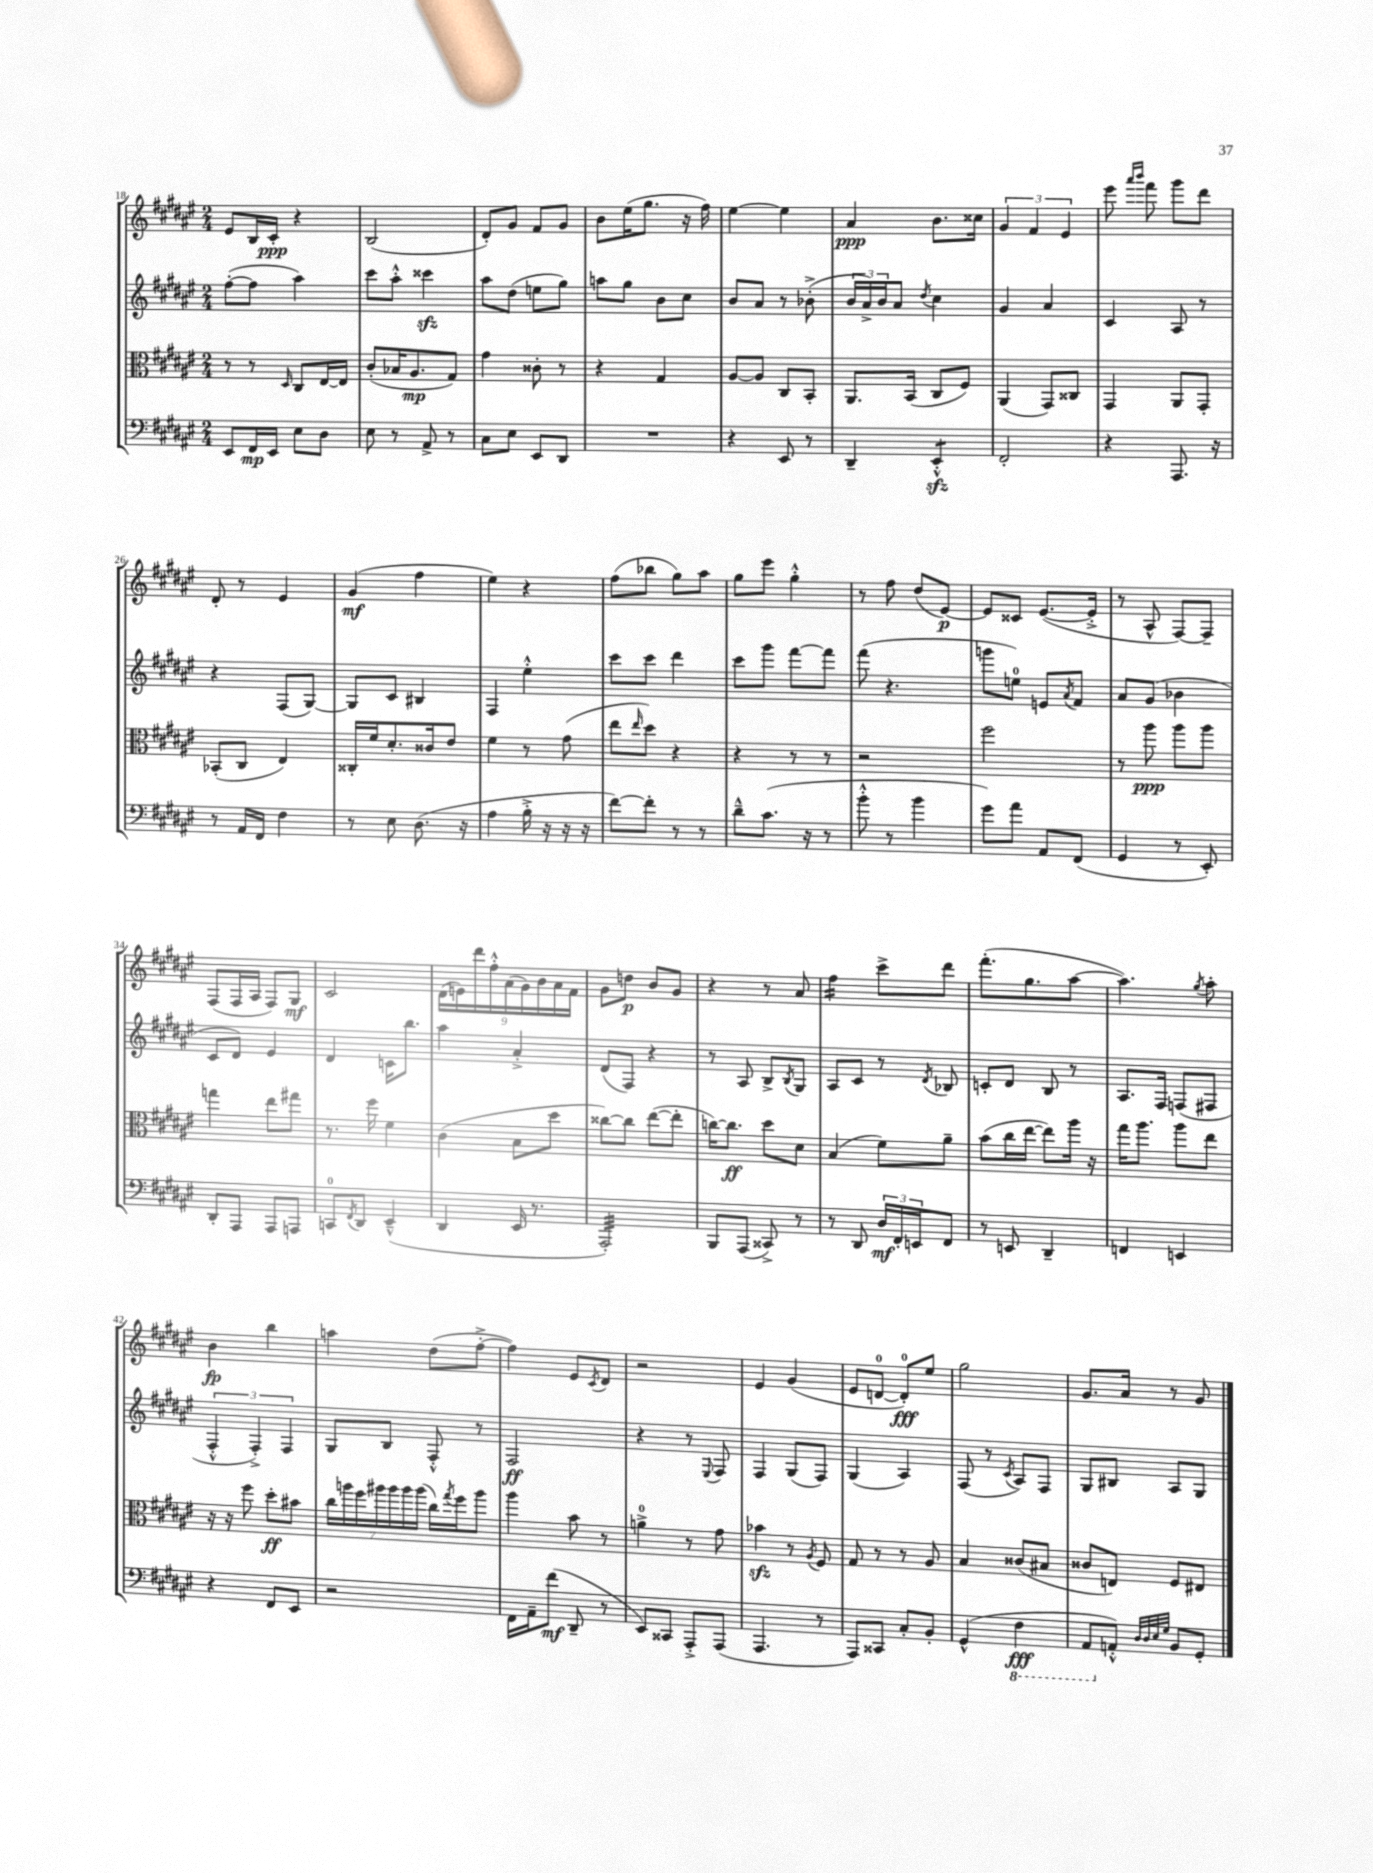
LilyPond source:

<<
\new StaffGroup <<
\new Staff = "s0" {
    \clef treble \key fis \major \numericTimeSignature \time 2/4
    eis'8 b16 cis'16-.\ppp r4 |
    b2( |
    dis'8-.) gis'8 fis'8 gis'8 |
    b'8 eis''16( gis''8. r16 fis''16) |
    eis''4~ eis''4 |
    ais'4\ppp b'8. cisis''16 |
    \tuplet 3/2 { gis'4 fis'4 eis'4 } |
    eis'''8 \grace { ais'''16 b'''16 } fis'''8 gis'''8 dis'''8 |
    dis'8-. r8 eis'4 |
    gis'4\mf( fis''4 |
    eis''4) r4 |
    fis''8( bes''8 gis''8) ais''8 |
    gis''8 eis'''8 gis''4-.-^ |
    r8 fis''8 dis''8( eis'8~\p) |
    eis'8 cisis'8 eis'8.~( eis'16-.-> |
    r8 ais8-^ fis8~) fis8-- |
    fis8( fis16 ais16 fis8) gis8\mf |
    cis'2 |
    \tuplet 9/8 { dis'16( e'16) dis'''16 fis''16-.-^ ais'16( gis'16) b'16 ais'16 fis'16 } |
    gis'8 d''8\p b'8 gis'8 |
    r4 r8 ais'8 |
    fis''4:16 cis'''8-> dis'''8 |
    fis'''8.-.( gis''8. ais''8~ |
    ais''4.) \acciaccatura { gis''8 } ais''8-. |
    b'4\fp b''4 |
    a''4 dis''8( fis''8~-.-> |
    fis''4) eis'8 \acciaccatura { cis'8 } dis'8 |
    r2 |
    eis'4 gis'4( |
    eis'8 d'8-0~ d'8-0-.\fff) eis''8 |
    gis''2 |
    gis'8. ais'16 r8 gis'8 \bar "|." |
}
\new Staff = "s1" {
    \clef treble \key fis \major \numericTimeSignature \time 2/4
    fis''8~-.( fis''8 ais''4) |
    cis'''8 ais''8-.-^ cisis'''4\sfz |
    ais''8 dis''8( e''8 gis''8) |
    a''8 gis''8 b'8 cis''8 |
    b'8 ais'8 r8 bes'8-.->( |
    \tuplet 3/2 { b'16 ais'16->) b'16 } ais'8 \acciaccatura { dis''8 } cis''4 |
    gis'4 ais'4 |
    cis'4 ais8 r8 |
    r4 fis8( gis8~) |
    gis8 cis'8 bis4 |
    fis4 eis''4-.-^ |
    cis'''8 cis'''8 dis'''4 |
    cis'''8 gis'''8 fis'''8~ fis'''8 |
    fis'''8( r4. |
    g'''8 e''8-0) e'8 \acciaccatura { ais'8 } fis'8 |
    ais'8 gis'8( bes'4 |
    cis'8 dis'8) eis'4 |
    dis'4 c'16 b''8. |
    ais''4 ais'4-.-> |
    dis'8( fis8) r4 |
    r8 ais8 b8-> \acciaccatura { b8 } gis8 |
    ais8 cis'8 r8 \acciaccatura { dis'8 } bes8 |
    c'8-. dis'8 b8 r8 |
    ais8. fis16 f8( fis8 |
    \tuplet 3/2 { fis4-.-^ fis4-.->) fis4 } |
    gis8 b8 fis8-.-^ r8 |
    fis2\ff |
    r4 r8 \appoggiatura { eis8 } fis8 |
    fis4 gis8( fis8) |
    gis4( ais4) |
    fis8( r8 \acciaccatura { cis'8 } ais8) fis8 |
    gis8 bis8 ais8 gis8 \bar "|." |
}
\new Staff = "s2" {
    \clef alto \key fis \major \numericTimeSignature \time 2/4
    r8 r8 \grace { dis16 } cis8 eis16~ eis16 |
    cis'8-.( bes16 ais8.\mp gis8) |
    gis'4 cisis'8-. r8 |
    r4 gis4 |
    ais8~ ais8 cis8 b,8-. |
    ais,8. b,16( cis8 fis8) |
    ais,4( gis,8) cisis8 |
    gis,4 ais,8 gis,8-. |
    bes,8-.( cis8 eis4) |
    cisis16-. fis'16 dis'8.-. cisis'16 eis'8 |
    fis'4 r8 gis'8( |
    eis''8 \grace { eis''16 } dis''8) r4 |
    r4 r8 r8 |
    r2 |
    fis''2 |
    r8 ais''8\ppp ais''8 ais''8 |
    g''4 eis''8 gis''8 |
    r8. fis''16 fis'4 |
    cis'4( b8 dis''8 |
    cisis''8~) cisis''8 eis''8~( eis''8-. |
    c''16~) c''8.\ff dis''8 dis'8 |
    b4( fis'8) ais'8-- |
    b'8( cis''16 eis''16~ eis''8) ais''16 r16 |
    gis''16 ais''8. ais''8 eis''8 |
    r16 r16 fis''8 dis''8-.\ff bis'8 |
    \tuplet 7/4 { cis''16 a''16 fis''16 ais''16 ais''16 ais''16 ais''16( } cis''16) \acciaccatura { gis''8 } fis''16 ais''8 |
    ais''4 b'8 r8 |
    a'4-0-> r8 gis'8 |
    bes'4\sfz r8 \acciaccatura { ais8 } fis8 |
    gis8 r8 r8 ais8 |
    b4 cisis'8( bis8 |
    cisis'8 e8) fis8 eis8 \bar "|." |
}
\new Staff = "s3" {
    \clef bass \key fis \major \numericTimeSignature \time 2/4
    eis,8 fis,16\mp eis,16 eis8 dis8 |
    eis8 r8 ais,8-> r8 |
    cis8 eis8 eis,8 dis,8 |
    R2 |
    r4 eis,8 r8 |
    dis,4-- eis,4:8-.-^\sfz |
    fis,2-. |
    r4 ais,,8. r16 |
    r8 ais,16 fis,16 fis4 |
    r8 eis8 dis8.( r16 |
    ais4 b16-.-> r16 r16 r16 |
    fis'8~) fis'8-. r8 r8 |
    dis'8---^ cis'8.( r16 r8 |
    b'8-.-^ r8 b'4 |
    gis'8) ais'8 ais,8 fis,8( |
    gis,4 r8 eis,8-.) |
    dis,8-. ais,,8 ais,,8 a,,8 |
    c,8-0 \acciaccatura { fis,8 } dis,8 eis,4---^( |
    dis,4 eis,16 r8. |
    ais,,2:32-.) |
    b,,8 ais,,8( cisis,8->) r8 |
    r8 dis,8 \tuplet 3/2 { dis16\mf fis,16-. e,16 } fis,8 |
    r8 e,8 dis,4-- |
    f,4 e,4 |
    r4 fis,8 eis,8 |
    r2 |
    fis,16 ais,16-- fis'8\mf( dis,8-- r8 |
    eis,8) cisis,8 ais,,8-.-> ais,,8( |
    ais,,4. r8 |
    ais,,8) cisis,8 cis8-. b,8-. |
    gis,4-^( \ottava #-1 fis,4\fff |
    ais,,8 \ottava #0 a,8-.-^) \grace { dis32 dis32 eis32 gis32 } b,8 gis,8-. \bar "|." |
}
>>
>>
\layout { \context { \Score currentBarNumber = #18 } }
